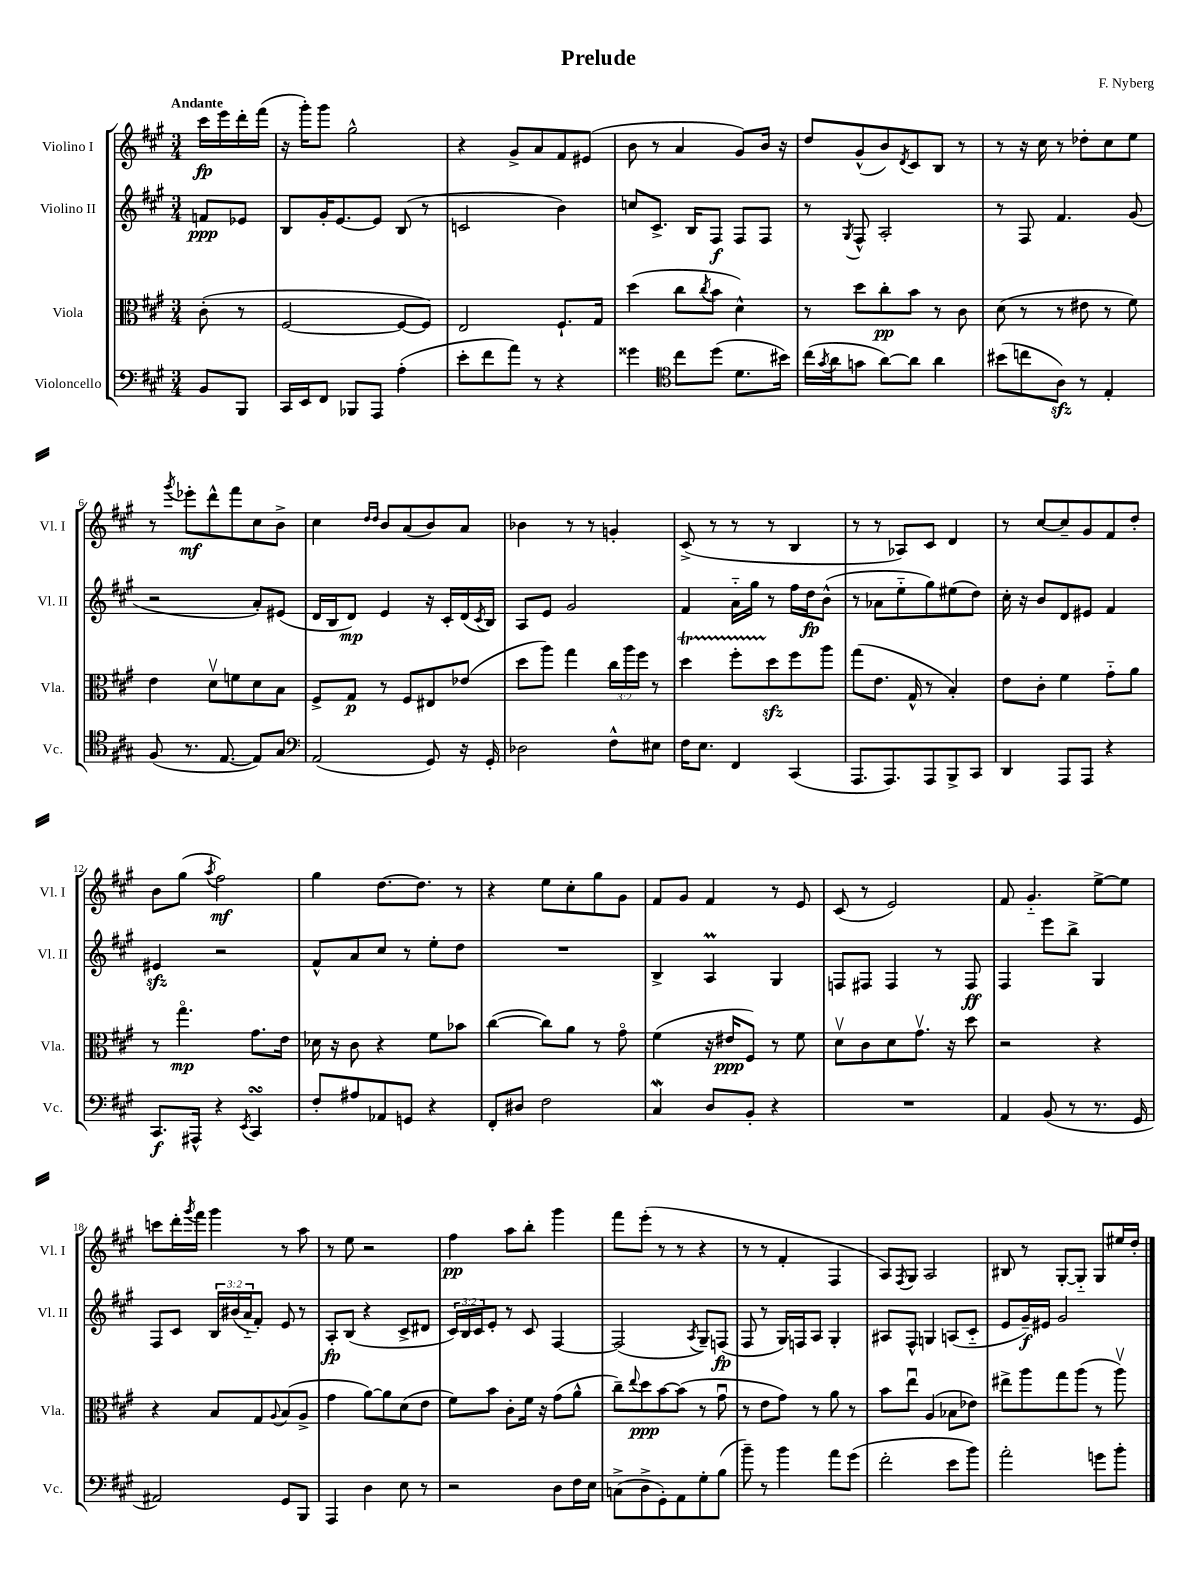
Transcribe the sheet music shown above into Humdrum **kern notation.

**kern	**kern	**kern	**kern
*staff4	*staff3	*staff2	*staff1
*clefF4	*clefC3	*clefG2	*clefG2
*k[f#c#g#]	*k[f#c#g#]	*k[f#c#g#]	*k[f#c#g#]
*M3/4	*M3/4	*M3/4	*M3/4
8BB	(8c#'	8f	16ccc#
.	.	.	16eee
8BBB	8r	8e-	16ddd'
.	.	.	(16fff#
=	=	=	=
16CC#	[2F#	8B	16r
16EE	.	.	16ggg#')
8FF#	.	16g#'	8ggg#
.	.	[8.e	.
8BBB-	.	.	2gg#^^
8AAA	.	8e]	.
(4A'	8F#_	(8B	.
.	8F#])	8r	.
=	=	=	=
8e'	2E	2c	4r
8f#	.	.	.
8a)	.	.	8g#^
8r	.	.	8a
4r	8.F#`	4b)	8f#
.	.	.	(8e#
.	16G#	.	.
=	=	=	=
4g##	(4dd	8cc	8b
.	.	8.c#^	8r
*clefC4	*	*	*
8cc#	8cc#	.	4a
.	.	16B	.
.	8qcc#	.	.
(8dd	8b	8F#	.
8.d	4d^^)	8F#	8g#)
.	.	8F#	16b
16b#)	.	.	16r
=	=	=	=
(16cc#	8r	8r	8dd
8qg#	.	.	.
16a	.	.	.
.	.	8qG#	.
8g	8dd	8F#^^	(8g#^^
[8a)	8cc#'	2A'	8b)
.	.	.	8qd
8a]	8b	.	8c#
4a	8r	.	8B
.	8c#	.	8r
=	=	=	=
(8b#	(8d	8r	8r
8cc	8r	8F#	16r
.	.	.	16cc#
8A)	8r	4.f#	8r
8r	8e#	.	8dd-'
4E'	8r	.	8cc#
.	8f#)	(8g#	8ee
=	=	=	=
(8F#	4e	2r	8r
.	.	.	8qggg#
8.r	.	.	8eee-'
.	8dv	.	8ddd^^
[8.E	.	.	.
.	8f	.	8fff#
8E])	8d	8a')	8cc#
8G#	8B	(8e#	8b^
=	=	=	=
*clefF4	*	*	*
(2AA	8F#^	16d	4cc#
.	.	16B	.
.	8G#	8d)	.
.	.	.	16qqdd
.	.	.	16qqdd
.	8r	4e	8b
.	8F#	.	(8a
8GG#)	8E#	16r	8b)
.	.	16c#'	.
16r	(8e-	(16d	8a
.	.	8qc#	.
16GG#'	.	16B)	.
=	=	=	=
2D-	8dd	8A	4b-
.	8aa)	8e	.
.	4gg#	2g#	8r
.	.	.	8r
8F#^^	24cc#	.	4g'
.	24aa	.	.
.	24ff#	.	.
8E#	8r	.	.
=	=	=	=
16F#	4dd	4f#	(8c#^
8.E	.	.	.
.	.	.	8r
4FF#	8ff#'	16a'~	8r
.	.	16gg#	.
.	8dd	8r	8r
(4CC#	8ff#	16ff#	4B
.	.	16dd	.
.	8aa	(8b^^	.
=	=	=	=
8.AAA	(8gg#	8r	8r
.	8.e	8a-	8r
8.AAA)	.	.	.
.	.	8ee'~	8A-)
.	16G#^^	.	.
8AAA	8r	8gg#)	8c#
8BBB^	4B')	(8ee#	4d
8CC#	.	8dd)	.
=	=	=	=
4DD	8e	16cc#'	8r
.	.	16r	.
.	8c#'	8b	[8cc#
8AAA	4f#	8d	8cc#~]
8AAA	.	8e#	8g#
4r	8g#'~	4f#	8f#
.	8a	.	8dd'
=	=	=	=
8.CC#	8r	4e#	8b
.	4.gg#o	.	(8gg#
16AAA#^^	.	.	.
.	.	.	8qaa
4r	.	2r	2ff#)
8qEE	.	.	.
4CC#	8.g#	.	.
.	16e	.	.
=	=	=	=
8F#'	16d-	8f#^^	4gg#
.	16r	.	.
8A#	8c#	8a	.
8AA-	4r	8cc#	[8.dd
8GG	.	8r	.
.	.	.	8.dd]
4r	8f#	8ee'	.
.	8b-	8dd	8r
=	=	=	=
8FF#'	([4cc#	2.r	4r
8D#	.	.	.
2F#	8cc#])	.	8ee
.	8a	.	8cc#'
.	8r	.	8gg#
.	8g#o	.	8g#
=	=	=	=
4C#	(4f#	4B^	8f#
.	.	.	8g#
8D	16r	4A	4f#
.	16e#	.	.
8BB'	8F#)	.	.
4r	8r	4G#	8r
.	8f#	.	8e
=	=	=	=
2.r	8dv	8F	(8c#
.	8c#	8F#	8r
.	8d	4F#	2e)
.	8.g#v	.	.
.	.	8r	.
.	16r	.	.
.	8dd	8F#	.
=	=	=	=
4AA	2r	4F#	8f#
.	.	.	4.g#'~
(8BB	.	8eee	.
8r	.	8bb^	.
8.r	4r	4G#	[8ee^
.	.	.	8ee]
16GG#	.	.	.
=	=	=	=
2AA#)	4r	8F#	8ccc
.	.	8c#	16ddd'
.	.	.	8qggg#
.	.	.	16fff#
.	8B	24B	4ggg#
.	.	(24b#	.
.	.	24a'~	.
.	8G#	8f#')	.
.	8qqA	.	.
8GG#	(8B	8e	8r
8BBB	8A^	8r	8aa
=	=	=	=
4AAA	4g#	8A'	8r
.	.	(8B	8ee
4D	[8a)	4r	2r
.	8a]	.	.
8E	(8d	8c#^	.
8r	8e	8d#	.
=	=	=	=
2r	8f#)	24c#)	4ff#
.	.	24B	.
.	.	24c#	.
.	8b	8e'	.
.	8c#'	8r	8aa
.	16f#	8c#	8bb'
.	16r	.	.
8D	(8g#	[4F#	4ggg#
16F#	8a^^	.	.
16E	.	.	.
=	=	=	=
(8C^	8cc#~)	(2F#]	8fff#
.	8qqee	.	.
8D^	8dd	.	(8eee'
8GG#')	[8b	.	8r
8AA	(8b]	.	8r
.	.	8qA	.
8G#'	8r	8G#~)	4r
(8B	8g#u	(8F	.
=	=	=	=
8b~)	8r	8F#	8r
8r	8e	8r	8r
4b	8g#)	16G#)	4f#'
.	.	16F	.
.	8r	8A	.
8a	8a	4G#'	4F#
(8g#	8r	.	.
=	=	=	=
2f#'	8b	8A#	8A)
.	.	.	8qF#
.	8eeu	8F#^^	8G#
.	(4A	4G	2A
8e	8B-	(8A	.
8b)	8e-)	8c#'~	.
=	=	=	=
2a'	8ee#^	8e	8B#
.	8aa	16g#~)	8r
.	.	16e#	.
.	8gg#	2g#	[8G#'
.	(8aa	.	8G#'~]
8g	8r	.	8G#
8b'	8aav)	.	16ee#
.	.	.	16dd'
==	==	==	==
*-	*-	*-	*-
